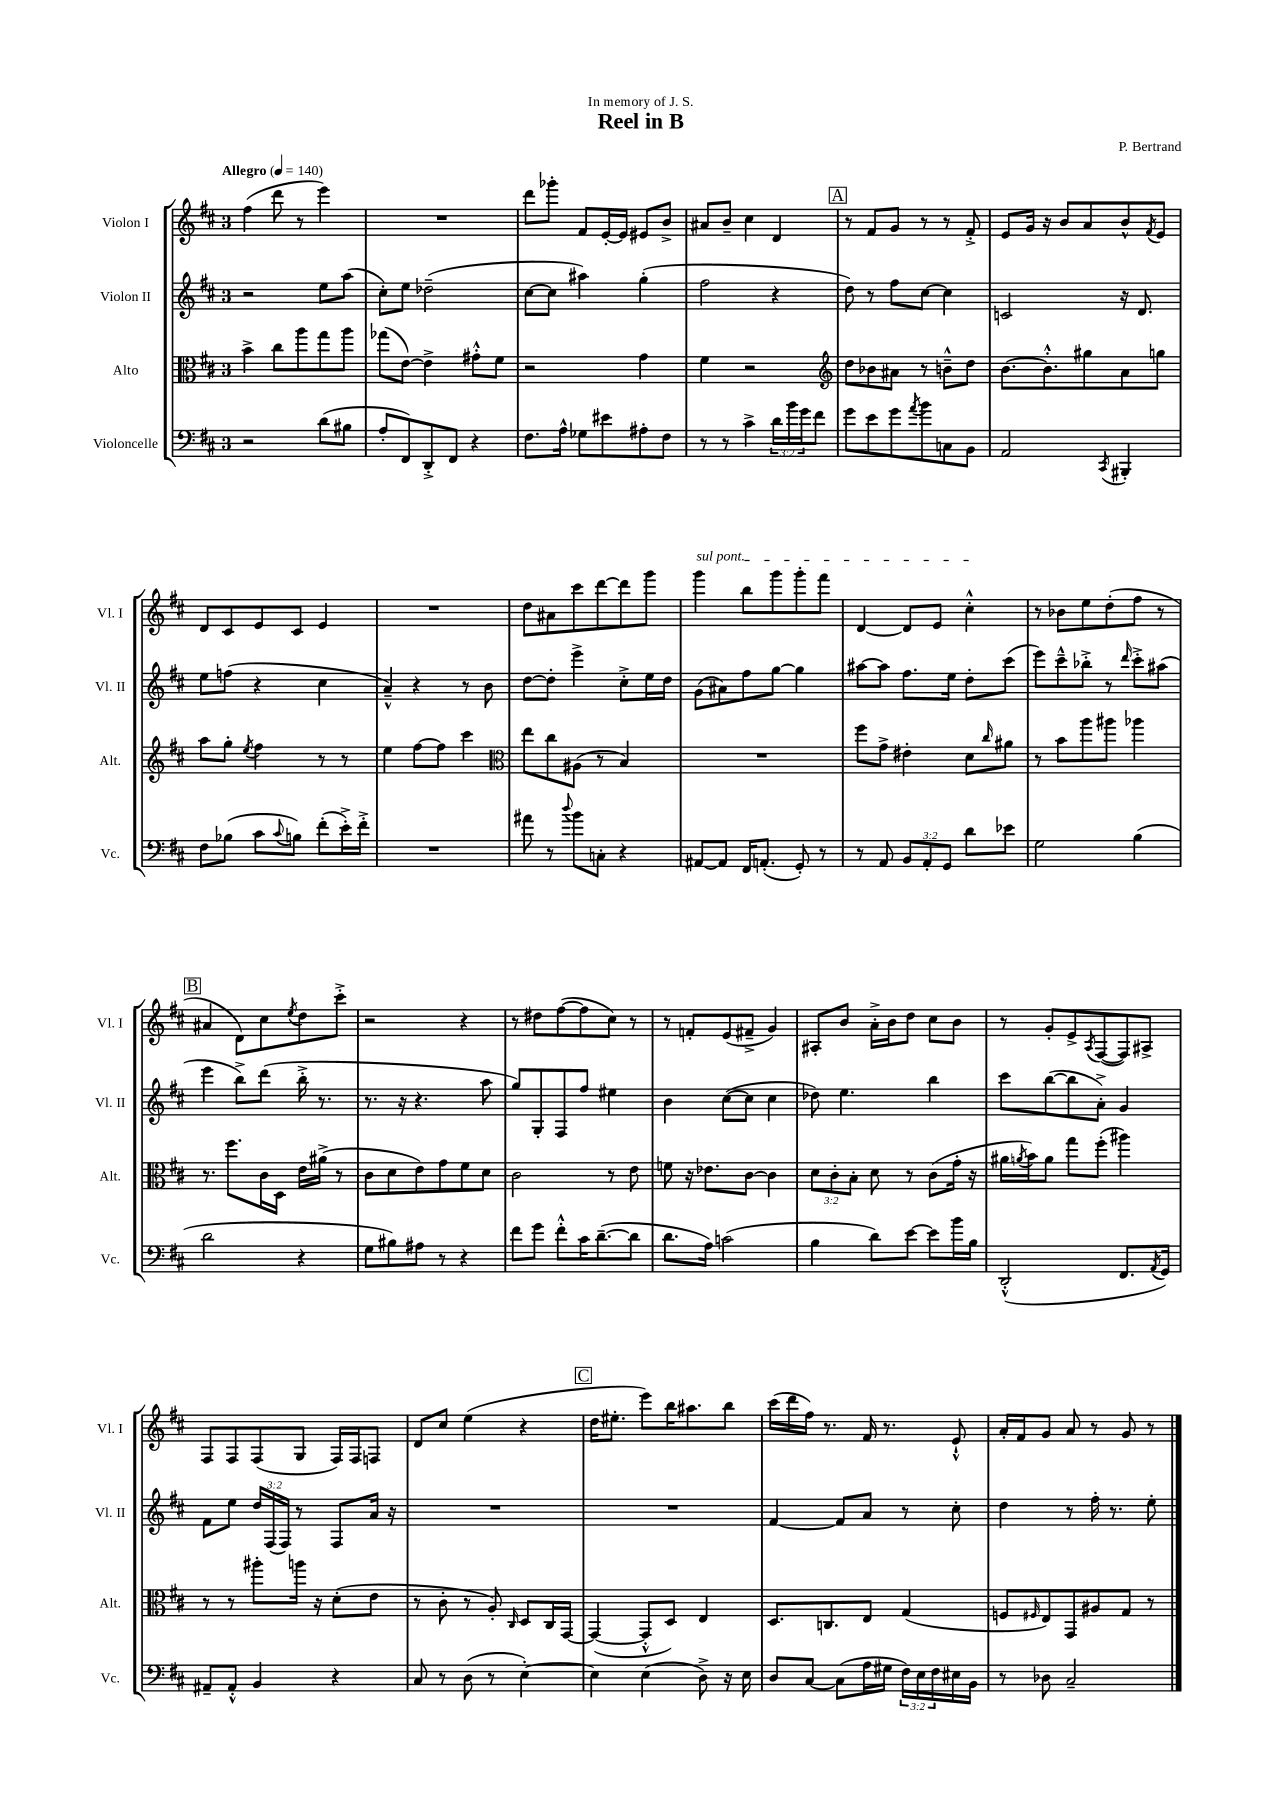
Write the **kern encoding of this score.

**kern	**kern	**kern	**kern
*part4	*part3	*part2	*part1
*staff4	*staff3	*staff2	*staff1
*I"Violoncelle	*I"Alto	*I"Violon II	*I"Violon I
*I'Vc.	*I'Alt.	*I'Vl. II	*I'Vl. I
*clefF4	*clefC3	*clefG2	*clefG2
*k[f#c#]	*k[f#c#]	*k[f#c#]	*k[f#c#]
*M3/4	*M3/4	*M3/4	*M3/4
*MM140	*MM140	*MM140	*MM140
=1	=1	=1	=1
!	!	!	!LO:TX:a:B:t=Allegro
2r	4b^\	2r	(4ff#\
.	8cc#\L	.	8ddd\
.	8aa\	.	8r
(8d\L	8gg\	8ee\L	4eee\)
8B#X\J	8aa\J	(8aa\J	.
=2	=2	=2	=2
8A'/L	(8gg-X\L	8cc#'\L)	2.r
8FF#/)	[8e\J)	8ee\J	.
8DD'^/	4e^\]	(2dd-X~\	.
8FF#/J	.	.	.
4r	8g#X'^^\L	.	.
.	8f#\J	.	.
=3	=3	=3	=3
8.F#\L	2r	[8cc#\L	8ddd\L
.	.	8cc#\J]	8ggg-X'\J
16A^^\Jk	.	.	.
8G-X\L	.	4aa#X\)	8f#/L
8e#X\	.	.	[16e'/L
.	.	.	16e/JJ]
8A#X'\	4g\	(4gg'\	8e#X/L
8F#\J	.	.	8b^/J
=4	=4	=4	=4
8r	4f#\	2ff#\	8a#X/L
8r	.	.	8b~/J
4c#^\	2r	.	4cc#\
24d\LL	.	4r	4d/
24b\	.	.	.
24g\J	.	.	.
8f#\J	.	.	.
!!LO:REH:place=s1:t=A
=5	=5	=5	=5
*	*clefG2	*	*
8g\L	8dd\L	8dd\)	8r
8e\	8b-X\	8r	8f#/L
8g\	8a#X\J	8ff#\L	8g/J
8qa/	.	.	.
8b\	8r	[8cc#\J	8r
8Cn\	8bn~^^\L	4cc#\]	8r
8BB\J	8dd\J	.	8f#'^/
=6	=6	=6	=6
2AA/	[8.b\L	2cn/	8e/L
.	.	.	16g/Jk
.	8.b'^^\]	.	16r
.	.	.	8b/L
.	8gg#X\	.	8a/
8qCC#/	.	.	.
4BBB#X'/	8a\	16r	8b^^/
.	.	8.d/	.
.	.	.	8qf#/
.	8ggn\J	.	8e/J
!!LO:LB:g=z
=7	=7	=7	=7
8F#\L	8aa\L	8ee\L	8d/L
(8B-X\J	8gg'\J	(8ffn\J	8c#/
.	8qee/	.	.
8c#\L	4ff#\	4r	8e/
8qqc#/	.	.	.
8Bn\J)	.	.	8c#/J
(8f#'\L	8r	4cc#\	4e/
16e'^\L)	8r	.	.
16f#'^\JJ	.	.	.
=8	=8	=8	=8
2.r	4ee\	4a~^^/)	2.r
.	[8ff#\L	4r	.
.	8ff#\J]	.	.
.	4ccc#\	8r	.
.	.	8b\	.
=9	=9	=9	=9
*	*clefC3	*	*
8a#X\	8ee\L	[8dd\L	8dd\L
8r	8cc#\	8dd'\J]	8a#X\
8qqdd/	.	.	.
8b\L	(8A#X\J	4eee^\	8ccc#\
8Cn'\J	8r	.	[8ddd\
4r	4B/)	8cc#'^\L	8ddd\]
.	.	16ee\L	8ggg\J
.	.	16dd\JJ	.
=10	=10	=10	=10
!	!	!	!LO:TX:a:i:t=sul pont.
[8AA#X/L	2.r	(8g\L	4ggg\
8AA#/J]	.	8a#X\)	.
16FF#/KL	.	8ff#\	8bb\L
(8.AAn'/J	.	.	.
.	.	[8gg\J	8ggg\
8GG'/)	.	4gg\]	8ggg'\
8r	.	.	8fff#\J
=11	=11	=11	=11
8r	8ff#\L	[8aa#X\L	[4d/
8AA/	8g^\J	8aa#\J]	.
12BB/L	4e#X'\	8.ff#\L	8d/L]
12AA'/	.	.	.
.	.	.	8e/J
12GG/J	.	.	.
.	.	16ee\Jk	.
8d\L	8d\L	8dd'\L	4cc#'^^\
.	16qqcc#/	.	.
8e-X\J	8a#X\J	(8ccc#\J	.
=12	=12	=12	=12
2G\	8r	8eee\L)	8r
.	8b\L	8ccc#~^^\	8b-X\L
.	8aa\	8bb-X'^\J	8ee\
.	8aa#X\J	8r	(8dd'\
.	.	16qqddd/	.
(4B\	4aa-X\	8ccc#'^\L	8ff#\J
.	.	(8aa#X\J	8r
!!LO:LB:g=z
!!LO:REH:place=s1:t=B
=13	=13	=13	=13
2d\	8.r	4eee\	4a#X/
.	8.ff#\L	.	.
.	.	8bb^\L)	8d\L)
.	16c#\L	(8ddd\J	8cc#\
.	16D\JJ	.	.
.	.	.	8qee/
4r	16e\LL	16bb'^\	8dd\
.	(16a#X^\JJ	8.r	.
.	8r	.	8ccc#'^\J
=14	=14	=14	=14
8G\L	8c#\L	8.r	2r
8B#X\)	8d\	.	.
.	.	16r	.
8A#X\J	8e\)	4.r	.
8r	8g\	.	.
4r	8f#\	.	4r
.	8d\J	8aa\	.
=15	=15	=15	=15
8f#\L	2c#\	8gg/L)	8r
8g\J	.	8G'/	8dd#X\L
8f#'^^\L	.	8F#/	([8ff#\
16c#\K	.	8ff#/J	8ff#\]
([8.d~\	.	.	.
.	8r	4ee#X\	8cc#\J)
8d\J]	8e\	.	8r
=16	=16	=16	=16
8.d\L	8fn\	4b\	8r
.	16r	.	8fn'/L
16A\Jk)	8.e-X\L	.	.
(2cn\	.	([8cc#\L	(8e/
.	[8c#\J	8cc#\J]	8f#X~^/J
.	4c#\]	4cc#\	4g/)
=17	=17	=17	=17
4B\	12d\L	8dd-X\)	8A#X'/L
.	12c#'\	.	.
.	.	4.ee\	8b/J
.	12B'\J	.	.
8d\L)	8d\	.	16a'^\LL
.	.	.	16b\J
[8e\J	8r	.	8dd\J
8e\L]	(8c#\L	4bb\	8cc#\L
16b\L	16g'\Jk	.	8b\J
16B\JJ	16r	.	.
=18	=18	=18	=18
(2DD'^^/	16a#X\LL	8ccc#\L	8r
.	8qan/	.	.
.	16b\J)	.	.
.	8a\J	([8bb\	8g'/L
.	8gg\L	8bb\]	8e^/
.	.	.	8qA/
.	(8ff#'\J	8a'^\J)	([8F#/
8.FF#/L	4aa#X\)	4g/	8F#/])
.	.	.	8A#X^/J
8qAA/	.	.	.
16GG/Jk)	.	.	.
!!LO:LB:g=z
=19	=19	=19	=19
8AA#X~/L	8r	8f#\L	8F#/L
8AA#'^^/J	8r	8ee\J	8F#/
4BB/	8aa#X'\L	24dd/LL	(8F#/
.	.	(24F#/	.
.	.	24F#/JJ)	.
.	16aan\Jk	8r	8G/J
.	16r	.	.
4r	(8d'\L	8F#/L	16F#/LL)
.	.	.	16F#/J
.	8e\J	16a/Jk	8Fn/J
.	.	16r	.
=20	=20	=20	=20
8C#/	8r	2.r	8d/L
8r	8c#'\	.	8cc#/J
(8D\	8r	.	(4ee\
8r	8A'/)	.	.
.	16qqC#/	.	.
[4E'\)	8D/L	.	4r
.	16C#/L	.	.
.	[16GG/JJ	.	.
!!LO:REH:place=s1:t=C
=21	=21	=21	=21
4E\]	(4GG/_	2.r	16dd\KL
.	.	.	8.ee#X'\J
(4E\	8GG'^^/L]	.	8eee\L)
.	8D/J)	.	16bb\K
.	.	.	8.aa#X\
8D^\)	4E/	.	.
16r	.	.	8bb\J
16E\	.	.	.
=22	=22	=22	=22
8D/L	8.D/L	[4f#/	(16ccc#\LL
.	.	.	16ddd\
[8C#/J	.	.	16ff#\JJ)
.	8.Cn/	.	8.r
(8C#\L]	.	8f#/L]	.
16A\L	8E/J	8a/J	16f#/
16G#X\JJ	.	.	8.r
24F#\LL)	(4G/	8r	.
24E\	.	.	.
24F#\	.	.	.
16E#X\	.	8cc#'\	8e`^^/
16BB\JJ	.	.	.
=23	=23	=23	=23
8r	8Fn/L	4dd\	16a'/LL
.	.	.	16f#/J
.	16qqF#X/	.	.
8D-X\	8E/)	.	8g/J
2C#~/	8GG/	8r	8a/
.	8A#X/	16ff#'\	8r
.	.	8.r	.
.	8G/J	.	8g/
.	8r	8ee'\	8r
==	==	==	==
*-	*-	*-	*-
